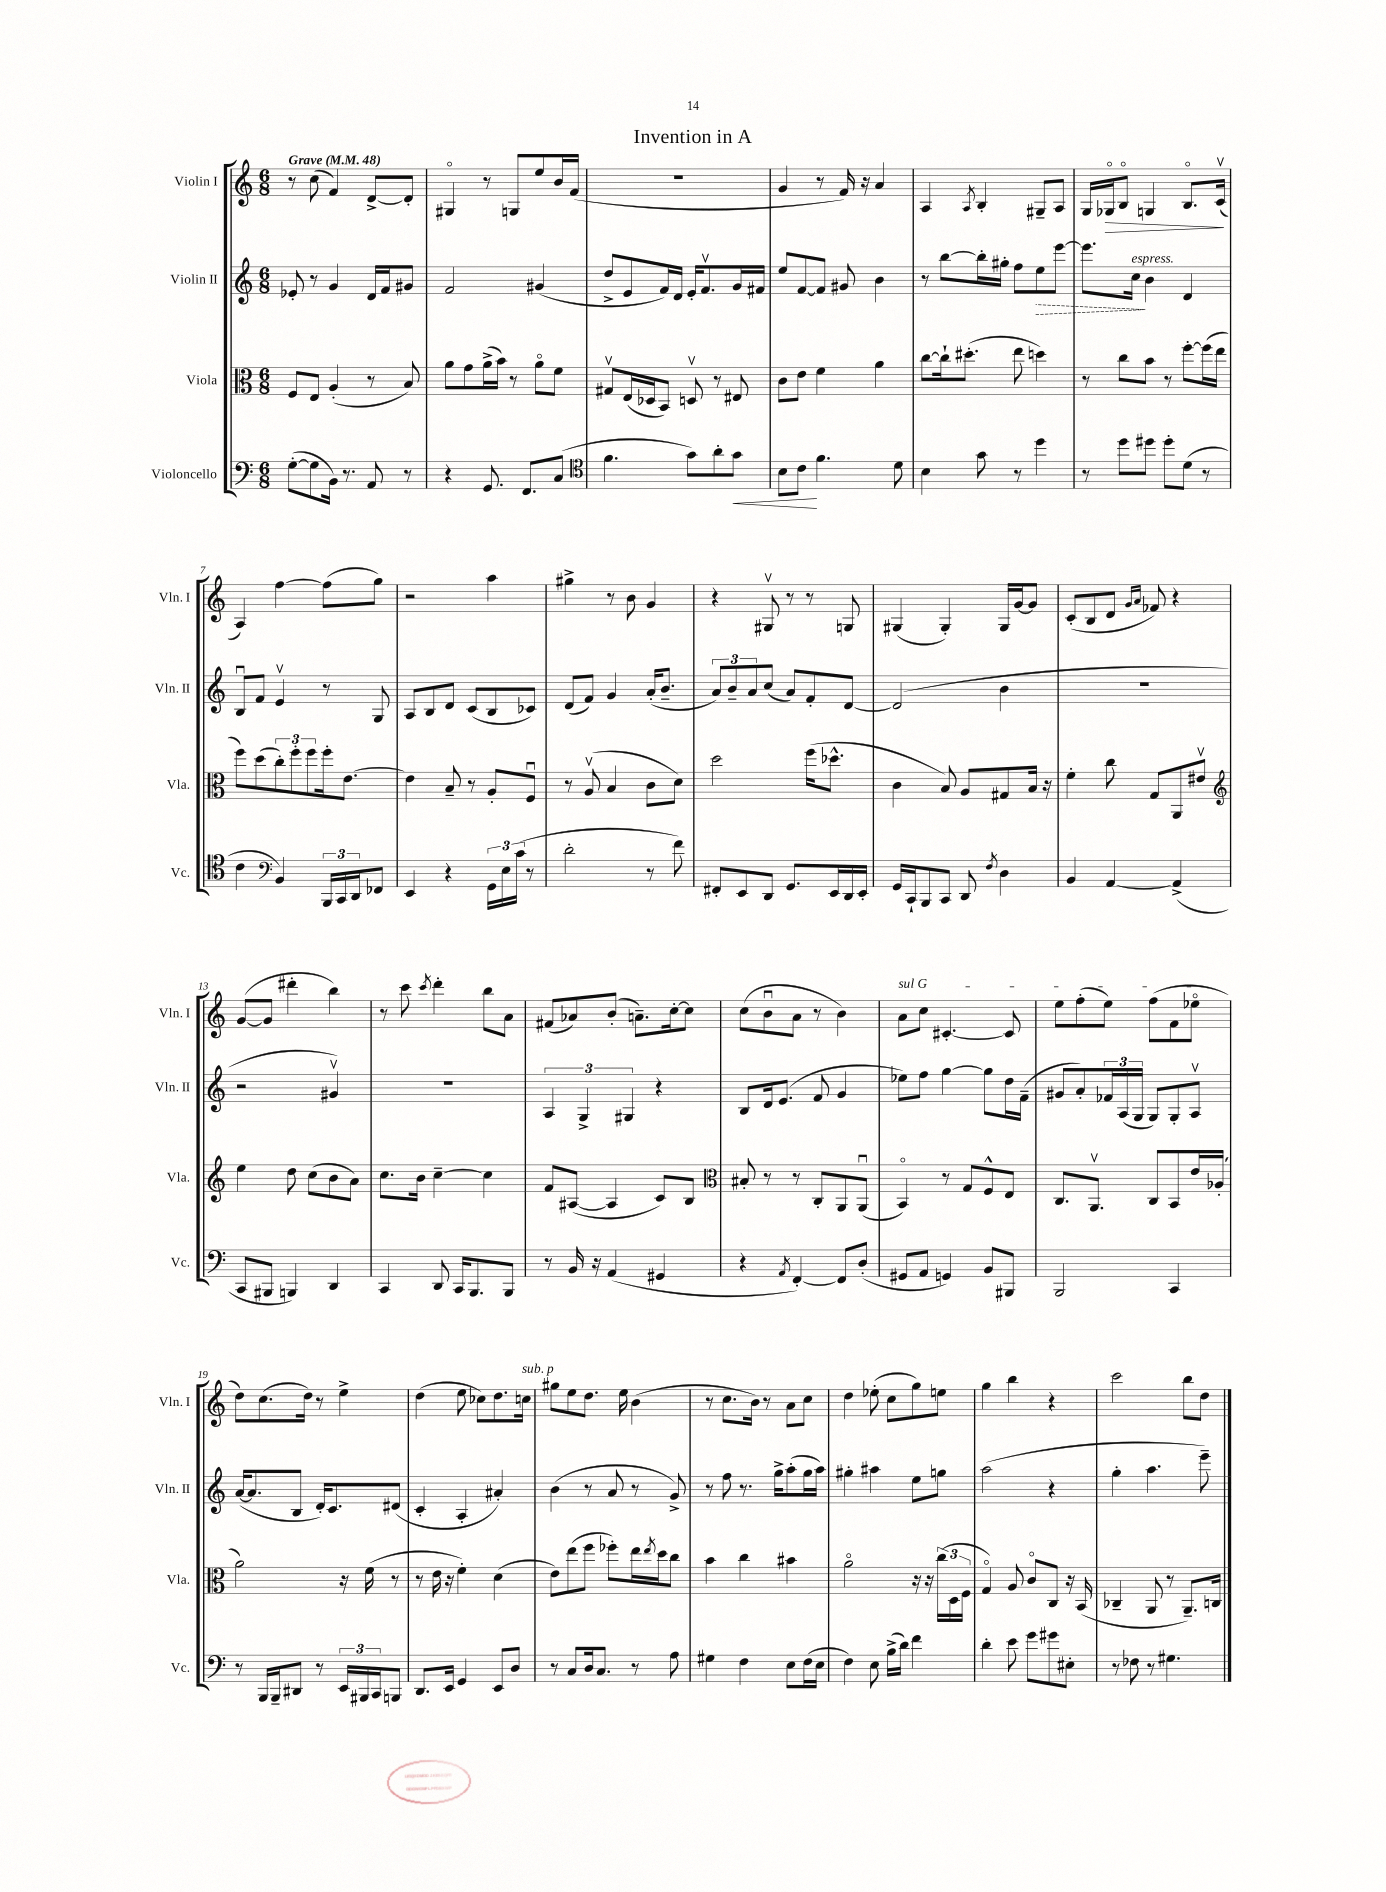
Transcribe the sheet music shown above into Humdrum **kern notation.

**kern	**dynam	**kern	**kern	**dynam	**kern	**dynam
*part4	*part4	*part3	*part2	*part2	*part1	*part1
*staff4	*staff4	*staff3	*staff2	*staff2	*staff1	*staff1
*I"Violoncello	*	*I"Viola	*I"Violin II	*	*I"Violin I	*
*I'Vc.	*	*I'Vla.	*I'Vln. II	*	*I'Vln. I	*
*clefF4	*	*clefC3	*clefG2	*	*clefG2	*
*k[]	*	*k[]	*k[]	*	*k[]	*
*M6/8	*	*M6/8	*M6/8	*	*M6/8	*
*MM48	*	*MM48	*MM48	*	*MM48	*
=1	=1	=1	=1	=1	=1	=1
!	!	!	!	!	!LO:TX:a:B:t=Grave	!
([8G'\L	.	8F/L	8e-X'/	.	8r	.
8G\]	.	8E/J	8r	.	(8cc\	.
16BB\Jk)	.	(4A'/	4g/	.	4f/)	.
8.r	.	.	.	.	.	.
8AA/	.	8r	16d/LL	.	[8d^/L	.
.	.	.	16f/J	.	.	.
8r	.	8B/)	8g#X/J	.	8d'/J]	.
=2	=2	=2	=2	=2	=2	=2
4r	.	8a\L	2f/	.	4G#X/	.
.	.	8g\	.	.	.	.
8.GG/	.	(16a^\L	.	.	8r	.
.	.	16b\JJ)	.	.	.	.
.	.	8r	.	.	8Gn/L	.
8.FF/L	.	.	.	.	.	.
.	.	8a\L	(4g#X/	.	8ee/	.
(8C/J	.	8f\J	.	.	16b/L	.
.	.	.	.	.	(16f/JJ	.
=3	=3	=3	=3	=3	=3	=3
*clefC4	*	*	*	*	*	*
4.f\	.	8G#Xv/L	8dd^/L	.	2.r	.
.	.	(16E/L	8e/	.	.	.
.	.	16D-X/J	.	.	.	.
.	.	8BB/J)	16f/L)	.	.	.
.	.	.	16d/JJ	.	.	.
8g\L)	.	8Dnv/	16e'/KL	.	.	.
.	.	.	8.fv/	.	.	.
8a'\	.	8r	.	.	.	.
!	!LO:HP:b	!	!	!	!	!
8g\J	<	8E#X/	16g/L	.	.	.
.	.	.	16f#X/JJ	.	.	.
=4	=4	=4	=4	=4	=4	=4
8B\L	.	8c\L	8ee/L	.	4g/	.
8c\J	.	8e\J	[8f/	.	.	.
4.f\	[	4f\	8f/J]	.	8r	.
.	.	.	8g#X/	.	16f/)	.
.	.	.	.	.	16r	.
.	.	4a\	4b\	.	4a/	.
8d\	.	.	.	.	.	.
=5	=5	=5	=5	=5	=5	=5
4B\	.	[8cc\L	8r	.	4A/	.
.	.	16cc`\k]	[8bb\L	.	.	.
.	.	(8.dd#X'\J	.	.	.	.
.	.	.	.	.	8qA/	.
8g\	.	.	16bb'\L]	.	4B'/	.
.	.	.	16gg#X'\JJ	.	.	.
8r	.	8ee\	8ff\L	.	.	.
!	!	!	!	!LO:HP:b	!	!
4dd\	.	4ddn\)	8ee\	>	8G#X~/L	.
.	.	.	[8eee\J	.	8A/J	.
=6	=6	=6	=6	=6	=6	=6
8r	.	8r	8.eee\L]	.	16G/LL	.
!	!	!	!	!	!	!LO:HP:b
.	.	.	.	.	16G-X/J	>
8dd\L	.	8cc\L	.	.	8B/J	.
!	!	!	!LO:TX:a:i:t=espress.	!	!	!
.	.	.	16cc\Jk	.	.	.
8dd#X\J	.	8b\J	4b\	]	4Gn/	.
8dd#'\L	.	8r	.	.	.	.
(8d\J	.	[8ff'\L	4d/	.	8.B/L	.
8r	.	(16ff\L]	.	.	.	.
.	.	16ee\JJ	.	.	(16cv/Jk	.
.	.	.	.	.	.	]
!!LO:LB:g=z
=7	=7	=7	=7	=7	=7	=7
4c\	.	8ff\L)	8Bu/L	.	4A/)	.
.	.	(8dd\	8f/J	.	.	.
*clefF4	*	*	*	*	*	*
4BB/)	.	12cc'\)	4ev/	.	[4ff\	.
.	.	12ff'\	.	.	.	.
.	.	12ff\	.	.	.	.
24BBB/LL	.	16ff'\k	8r	.	(8ff\L]	.
24CC/	.	.	.	.	.	.
.	.	[8.e\J	.	.	.	.
24DD/J	.	.	.	.	.	.
8FF-X/J	.	.	8G/	.	8gg\J)	.
=8	=8	=8	=8	=8	=8	=8
4EE/	.	4e\]	8A/L	.	2r	.
.	.	.	8B/	.	.	.
4r	.	8B~/	8d/J	.	.	.
.	.	8r	(8c/L	.	.	.
24GG\LL	.	8A'/L	8B/	.	4aa\	.
24E\	.	.	.	.	.	.
(24c\JJ	.	.	.	.	.	.
8r	.	8Fu/J	8c-X/J)	.	.	.
=9	=9	=9	=9	=9	=9	=9
2d'\	.	8r	(8d/L	.	4gg#X^\	.
.	.	(8Av/	8f/J)	.	.	.
.	.	4B/	4g/	.	8r	.
.	.	.	.	.	8b\	.
8r	.	8c\L	(16a'/KL	.	4g/	.
.	.	.	8.b~/J	.	.	.
8f\)	.	8d\J)	.	.	.	.
=10	=10	=10	=10	=10	=10	=10
8FF#X'/L	.	2dd\	12a/L)	.	4r	.
.	.	.	12b~/	.	.	.
8EE/	.	.	.	.	.	.
.	.	.	12a/	.	.	.
8DD/J	.	.	(8cc/J	.	8G#Xv/	.
8.GG/L	.	.	8a/L)	.	8r	.
.	.	(16ff\KL	8f'/	.	8r	.
16EE/L	.	8.dd-X^^\J	.	.	.	.
16DD/	.	.	[8d/J	.	8Gn/	.
16EE'/JJ	.	.	.	.	.	.
=11	=11	=11	=11	=11	=11	=11
16GG/LL	.	4c\	(2d/]	.	(4G#X/	.
16CC`/J	.	.	.	.	.	.
8BBB/	.	.	.	.	.	.
8CC/J	.	8B/)	.	.	4G#'/)	.
8DD/	.	8A/L	.	.	.	.
8qF/	.	.	.	.	.	.
4D\	.	8G#X/	4b\	.	16G#/LL	.
.	.	.	.	.	[16g/J	.
.	.	16B/Jk	.	.	8g/J]	.
.	.	16r	.	.	.	.
=12	=12	=12	=12	=12	=12	=12
4BB/	.	4f'\	2.r	.	(8c'/L	.
.	.	.	.	.	8B/	.
[4AA/	.	8cc\	.	.	8d/J	.
.	.	.	.	.	16qqg/LL	.
.	.	.	.	.	16qqa/JJ	.
.	.	8G/L	.	.	8f-X/)	.
(4AA^/]	.	8AA/	.	.	4r	.
.	.	8e#Xv/J	.	.	.	.
!!LO:LB:g=z
=13	=13	=13	=13	=13	=13	=13
*	*	*clefG2	*	*	*	*
8CC/L	.	4ee\	2r	.	([8g/L	.
8BBB#X/J	.	.	.	.	8g/J]	.
4BBBn/)	.	8dd\	.	.	4ddd#X'\	.
.	.	(8cc\L	.	.	.	.
4DD/	.	8b\	4g#Xv/)	.	4bb\)	.
.	.	8a\J)	.	.	.	.
=14	=14	=14	=14	=14	=14	=14
4CC/	.	8.cc\L	2.r	.	8r	.
.	.	.	.	.	8ccc\	.
.	.	16b\Jk	.	.	.	.
.	.	.	.	.	8qccc/	.
8DD/	.	[4cc~\	.	.	4ddd'\	.
16CC/KL	.	.	.	.	.	.
8.BBB/	.	.	.	.	.	.
.	.	4cc\]	.	.	8bb\L	.
8BBB/J	.	.	.	.	8a\J	.
=15	=15	=15	=15	=15	=15	=15
8r	.	8f/L	6A/	.	(8f#X/L	.
16BB/	.	([8A#X/J	.	.	8a-X/)	.
.	.	.	6G^/	.	.	.
16r	.	.	.	.	.	.
(4AA/	.	4A#/]	.	.	(8b'/J	.
.	.	.	6G#X/	.	.	.
.	.	.	.	.	8.an~\L)	.
4GG#X/	.	8c/L)	4r	.	.	.
.	.	.	.	.	[16cc'\k	.
.	.	8B/J	.	.	8cc\J]	.
=16	=16	=16	=16	=16	=16	=16
*	*	*clefC3	*	*	*	*
4r	.	8B#X'/	8B/L	.	(8cc\L	.
.	.	8r	16d/k	.	8bu\	.
.	.	.	(8.e/J	.	.	.
8qAA/	.	.	.	.	.	.
[4FF'/)	.	8r	.	.	8a\J	.
.	.	8C'/L	8f/	.	8r	.
8FF/L]	.	8AA/	4g/	.	4b\)	.
(8D'/J	.	(8AAu/J	.	.	.	.
=17	=17	=17	=17	=17	=17	=17
!	!	!	!	!	!LO:TX:a:i:t=sul G	!
8GG#X/L	.	4BB/)	8ee-X\L)	.	8a\L	.
8AA/J	.	.	8ff\J	.	8cc\J	.
4GGn/)	.	8r	[4gg\	.	[4.c#X'/	.
.	.	8G/L	.	.	.	.
8BB/L	.	8F^^/	8gg\L]	.	.	.
8BBB#X/J	.	8E/J	16dd\L	.	8c#/]	.
.	.	.	(16f~\JJ	.	.	.
=18	=18	=18	=18	=18	=18	=18
2BBB/	.	8.C/L	8g#X/L	.	8ee\L	.
.	.	.	8a'/)	.	(8ff'\	.
.	.	8.AAv/J	.	.	.	.
.	.	.	24f-X/L	.	8ee\J)	.
.	.	.	(24A/	.	.	.
.	.	.	24G/JJ	.	.	.
.	.	8C/L	8G/L)	.	(8ff\L	.
4CC/	.	8BB/	8G'/	.	8f\	.
.	.	16e/L	8Av/J	.	8ee-X\J	.
.	.	(16A-X'/JJ	.	.	.	.
!!LO:LB:g=z
=19	=19	=19	=19	=19	=19	=19
8r	.	2a\)	([16a/KL	.	8dd\L)	.
.	.	.	8.a/]	.	.	.
16BBB/LL	.	.	.	.	(8.cc\	.
16BBB~/J	.	.	.	.	.	.
8DD#X/J	.	.	8B/J	.	.	.
.	.	.	.	.	16dd\Jk)	.
8r	.	.	16d'/KL)	.	8r	.
.	.	.	8.c/	.	.	.
24EE/LL	.	16r	.	.	4ee^\	.
24BBB#X/	.	.	.	.	.	.
.	.	(16f\	.	.	.	.
24CC/J	.	.	.	.	.	.
8BBBn/J	.	8r	(8d#X/J	.	.	.
=20	=20	=20	=20	=20	=20	=20
8.DD/L	.	8r	4c'/	.	(4dd\	.
.	.	16e\	.	.	.	.
16EE/Jk	.	16r	.	.	.	.
4GG/	.	4f'\)	4A'/	.	8ee\	.
.	.	.	.	.	8cc-X\L)	.
8EE/L	.	(4d\	4a#X'/)	.	8.dd\	.
8D/J	.	.	.	.	.	.
!	!	!	!	!	!LO:TX:a:i:t=sub. p	!
.	.	.	.	.	16ccn\Jk	.
=21	=21	=21	=21	=21	=21	=21
8r	.	8e\L)	(4b\	.	8gg#X\L	.
8C/L	.	(8ee\	.	.	8ee\	.
16D/k	.	8ff\J	8r	.	8.dd\J	.
8.C/J	.	.	.	.	.	.
.	.	8ff-X'\L)	8a/	.	.	.
.	.	.	.	.	16ee\	.
8r	.	16ee\L	8r	.	(4b\	.
.	.	8qee/	.	.	.	.
.	.	16dd\J	.	.	.	.
8A\	.	8cc\J	8g^/)	.	.	.
=22	=22	=22	=22	=22	=22	=22
4G#X\	.	4b\	8r	.	8r	.
.	.	.	8ff\	.	8.cc\L	.
4F\	.	4cc\	8.r	.	.	.
.	.	.	.	.	16b\Jk)	.
.	.	.	.	.	8r	.
.	.	.	16gg^\KL	.	.	.
8E\L	.	4b#X\	(8aa'\	.	8a\L	.
(16F\L	.	.	16gg\L	.	8cc\J	.
16E\JJ	.	.	16aa\JJ)	.	.	.
=23	=23	=23	=23	=23	=23	=23
4F\)	.	2a\	4gg#X'\	.	4dd\	.
8E\	.	.	4aa#X\	.	(8ee-X'\	.
(16B^\LL	.	.	.	.	8cc\L	.
16d\JJ)	.	.	.	.	.	.
4f\	.	16r	8ee\L	.	8gg\)	.
.	.	16r	.	.	.	.
.	.	(24cc\LL	8ggn\J	.	8een\J	.
.	.	24D\	.	.	.	.
.	.	24F\JJ	.	.	.	.
=24	=24	=24	=24	=24	=24	=24
4d'\	.	4G/)	(2aa\	.	4gg\	.
8e\	.	8A/	.	.	4bb\	.
8g\L	.	8c/L	.	.	.	.
8g#X\	.	8C/J	4r	.	4r	.
8E#X'\J	.	16r	.	.	.	.
.	.	(16BB/	.	.	.	.
=25	=25	=25	=25	=25	=25	=25
8r	.	4C-X~/	4gg'\	.	2ccc\	.
8F-X\	.	.	.	.	.	.
8r	.	8AA/	4.aa\	.	.	.
4.G#X\	.	8r	.	.	.	.
.	.	8.AA~/L)	.	.	8bb\L	.
.	.	.	8eee~\)	.	8dd\J	.
.	.	16Cn/Jk	.	.	.	.
==	==	==	==	==	==	==
*-	*-	*-	*-	*-	*-	*-
